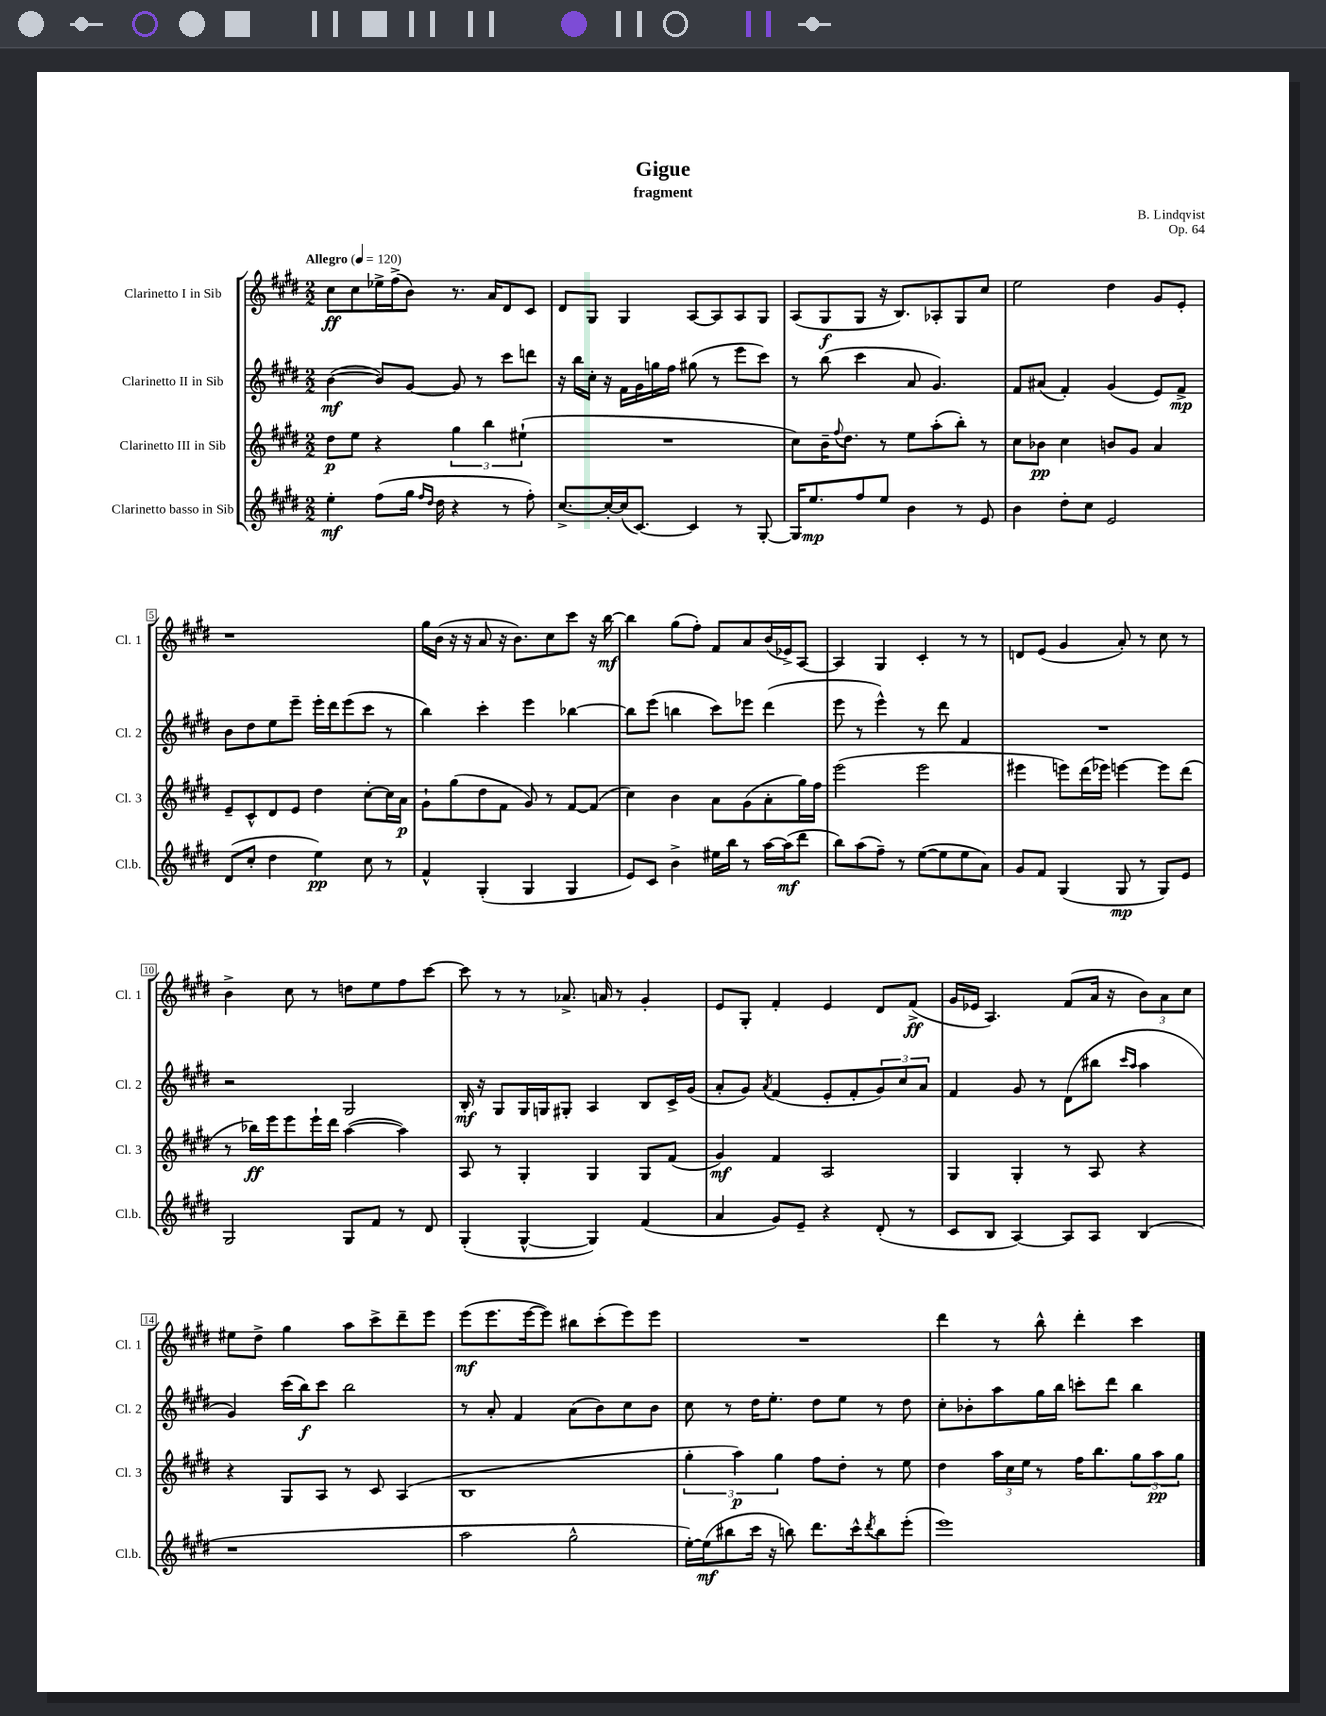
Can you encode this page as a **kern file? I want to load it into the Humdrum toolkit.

**kern	**dynam	**kern	**dynam	**kern	**dynam	**kern	**dynam
*part4	*part4	*part3	*part3	*part2	*part2	*part1	*part1
*staff4	*staff4	*staff3	*staff3	*staff2	*staff2	*staff1	*staff1
*I"Clarinetto basso in Sib	*	*I"Clarinetto III in Sib	*	*I"Clarinetto II in Sib	*	*I"Clarinetto I in Sib	*
*I'Cl.b.	*	*I'Cl. 3	*	*I'Cl. 2	*	*I'Cl. 1	*
*clefG2	*	*clefG2	*	*clefG2	*	*clefG2	*
*k[f#c#g#d#]	*	*k[f#c#g#d#]	*	*k[f#c#g#d#]	*	*k[f#c#g#d#]	*
*M2/2	*	*M2/2	*	*M2/2	*	*M2/2	*
*MM120	*	*MM120	*	*MM120	*	*MM120	*
=1	=1	=1	=1	=1	=1	=1	=1
!	!	!	!	!	!	!LO:TX:a:B:t=Allegro	!
4ee'\	mf	8dd#\L	p	([4b\	mf	8cc#\L	ff
.	.	8ee\J	.	.	.	8cc#\	.
(8ff#\L	.	4r	.	8b/L])	.	16ee-X^\L	.
.	.	.	.	.	.	(16ff#^\J	.
16gg#\Jk	.	.	.	[8g#/J	.	8b\J)	.
16qqff#/LL	.	.	.	.	.	.	.
16qqdd#/JJ	.	.	.	.	.	.	.
16dd#\	.	.	.	.	.	.	.
4r	.	6gg#\	.	8g#/]	.	8.r	.
.	.	.	.	8r	.	.	.
.	.	6bb\	.	.	.	.	.
.	.	.	.	.	.	16a/KL	.
8r	.	.	.	8ccc#\L	.	8d#/	.
.	.	(6ee#X`\	.	.	.	.	.
8ff#'\)	.	.	.	8dddn\J	.	8c#/J	.
=2	=2	=2	=2	=2	=2	=2	=2
[8.cc#^/L	.	1r	.	16r	.	8d#/L	.
.	.	.	.	16bb\LL	.	.	.
.	.	.	.	16cc#'\JJ	.	8G#/J	.
16cc#'/L_	.	.	.	16r	.	.	.
(16cc#/J]	.	.	.	16f#\LL	.	4G#/	.
[8.c#/J)	.	.	.	16g#\	.	.	.
.	.	.	.	16ggn\	.	.	.
.	.	.	.	16ff#\JJ	.	.	.
4c#/]	.	.	.	(8gg#X\	.	[8A/L	.
.	.	.	.	8r	.	8A/]	.
8r	.	.	.	8eee\L	.	8A/	.
[8G#'/	.	.	.	8ccc#\J)	.	8G#/J	.
=3	=3	=3	=3	=3	=3	=3	=3
16G#/KL]	.	8cc#\L)	.	8r	.	(8A/L	.
8.ee/	mp	.	.	.	.	.	.
.	.	16b~\K	.	(8bb\	.	8G#/	f
.	.	8qqff#/	.	.	.	.	.
.	.	8.dd#\J	.	.	.	.	.
8ff#/	.	.	.	4ccc#\	.	8G#/J	.
8ee/J	.	8r	.	.	.	16r	.
.	.	.	.	.	.	8.B/L)	.
4b\	.	8ee\L	.	8a/	.	.	.
.	.	(8aa'\	.	4.g#/)	.	8A-X'/	.
8r	.	8bb'\J)	.	.	.	8G#/	.
8e/	.	8r	.	.	.	8cc#/J	.
=4	=4	=4	=4	=4	=4	=4	=4
4b\	.	8cc#\L	.	8f#/L	.	2ee\	.
.	.	8b-X\J	pp	(8a#X/J	.	.	.
8dd#'\L	.	4cc#\	.	4f#'/)	.	.	.
8cc#\J	.	.	.	.	.	.	.
2e/	.	8bn/L	.	(4g#/	.	4dd#\	.
.	.	8g#/J	.	.	.	.	.
.	.	4a/	.	8e/L)	.	8g#/L	.
.	.	.	.	8f#^/J	mp	8e'/J	.
!!LO:LB:g=z
=5	=5	=5	=5	=5	=5	=5	=5
(8d#/L	.	8e~/L	.	8b\L	.	1r	.
8cc#'/J	.	8c#^^/	.	8dd#\	.	.	.
4dd#\	.	8d#/	.	8ee\	.	.	.
.	.	8e/J	.	8eee~\J	.	.	.
4ee\)	pp	4dd#\	.	16eee'\LL	.	.	.
.	.	.	.	16ddd#\J	.	.	.
.	.	.	.	(8eee\	.	.	.
8cc#\	.	[8cc#'\L	.	8ccc#\J	.	.	.
8r	.	16cc#\L]	.	8r	.	.	.
.	.	16a\JJ	p	.	.	.	.
=6	=6	=6	=6	=6	=6	=6	=6
4f#^^/	.	8g#`\L	.	4bb\)	.	16gg#\LL	.
.	.	.	.	.	.	(16b\JJ	.
.	.	(8gg#\	.	.	.	16r	.
.	.	.	.	.	.	16r	.
(4G#'/	.	8dd#\	.	4ccc#'\	.	8a/	.
.	.	8f#\J	.	.	.	16r	.
.	.	.	.	.	.	8.b\L)	.
4G#/	.	8g#/)	.	4eee\	.	.	.
.	.	8r	.	.	.	8cc#\	.
4G#/	.	[8f#/L	.	[4bb-X\	.	8ccc#\J	.
.	.	(8f#/J]	.	.	.	16r	.
.	.	.	.	.	.	[16bb\	mf
=7	=7	=7	=7	=7	=7	=7	=7
8e/L)	.	4cc#\)	.	8bb-\L]	.	4bb\]	.
8c#/J	.	.	.	(8eee\J	.	.	.
4b^\	.	4b\	.	4bbn\	.	(8gg#\L	.
.	.	.	.	.	.	8ff#'\J)	.
16ee#X\LL	.	8a\L	.	8ccc#\L)	.	8f#/L	.
16bb\JJ	.	.	.	.	.	.	.
8r	.	(8g#\	.	8eee-X\J	.	8a/	.
[16aa\LL	.	8a'\	.	(4ddd#\	.	(16b/L	.
(16aa\J]	mf	.	.	.	.	16e-X^/J)	.
8ddd#\J	.	16gg#\L)	.	.	.	[8A/J	.
.	.	16ff#\JJ	.	.	.	.	.
=8	=8	=8	=8	=8	=8	=8	=8
8bb\L)	.	(2eee\	.	8eee\	.	4A/]	.
(8aa\	.	.	.	8r	.	.	.
8ff#~\J)	.	.	.	4eee^^\)	.	4G#/	.
8r	.	.	.	.	.	.	.
([8ee\L	.	2eee\	.	8r	.	4c#'/	.
8ee\]	.	.	.	8ddd#\	.	.	.
8ee\	.	.	.	4f#/	.	8r	.
8a\J)	.	.	.	.	.	8r	.
=9	=9	=9	=9	=9	=9	=9	=9
8g#/L	.	4eee#X\	.	1r	.	8dn/L	.
8f#/J	.	.	.	.	.	(8e/J	.
(4G#/	.	8eeen\L)	.	.	.	4g#/	.
.	.	(16ddd#\L	.	.	.	.	.
.	.	16eee-X\JJ)	.	.	.	.	.
8G#/	mp	[4eeen\	.	.	.	8a'/)	.
8r	.	.	.	.	.	8r	.
8G#/L)	.	8eee\L]	.	.	.	8cc#\	.
8e/J	.	(8ddd#\J	.	.	.	8r	.
!!LO:LB:g=z
=10	=10	=10	=10	=10	=10	=10	=10
2G#/	.	8r	.	2r	.	4b^\	.
.	.	16bb-X\LL)	ff	.	.	.	.
.	.	16eee\J	.	.	.	.	.
.	.	8eee\	.	.	.	8cc#\	.
.	.	16eee`\L	.	.	.	8r	.
.	.	16ddd#\JJ	.	.	.	.	.
8G#/L	.	([4aa\	.	2G#/	.	8ddn\L	.
8f#/J	.	.	.	.	.	8ee\	.
8r	.	4aa\])	.	.	.	8ff#\	.
8d#/	.	.	.	.	.	[8ccc#\J	.
=11	=11	=11	=11	=11	=11	=11	=11
(4G#'/	.	8A/	.	16B'/	mf	8ccc#\]	.
.	.	.	.	16r	.	.	.
.	.	8r	.	8G#/L	.	8r	.
[4G#^^/	.	4G#'/	.	16G#/L	.	8r	.
.	.	.	.	16Gn/J	.	.	.
.	.	.	.	8G#X'/J	.	8.a-X^/	.
4G#/])	.	4G#/	.	4A/	.	.	.
.	.	.	.	.	.	16an/	.
.	.	.	.	.	.	8r	.
(4f#/	.	8G#/L	.	8B/L	.	4g#'/	.
.	.	(8f#/J	.	16c#^/L	.	.	.
.	.	.	.	(16g#/JJ	.	.	.
=12	=12	=12	=12	=12	=12	=12	=12
4a/	.	4g#/)	mf	8a'/L	.	8e/L	.
.	.	.	.	8g#/J)	.	8G#'/J	.
.	.	.	.	8qa/	.	.	.
8g#/L)	.	4f#/	.	(4f#/	.	4f#'/	.
8e~/J	.	.	.	.	.	.	.
4r	.	2A/	.	8e'/L	.	4e/	.
.	.	.	.	8f#'/	.	.	.
(8d#'/	.	.	.	12g#/)	.	8d#/L	.
.	.	.	.	12cc#/	.	.	.
8r	.	.	.	.	.	(8f#^/J	ff
.	.	.	.	12a/J	.	.	.
=13	=13	=13	=13	=13	=13	=13	=13
8c#/L	.	4G#/	.	4f#/	.	16g#/LL	.
.	.	.	.	.	.	16e-X/JJ	.
8B/J	.	.	.	.	.	4.A/)	.
[4A/)	.	4G#'/	.	8g#/	.	.	.
.	.	.	.	8r	.	.	.
8A/L]	.	8r	.	(8d#\L	.	(8f#/L	.
8A/J	.	8A/	.	8bb#X\J	.	16a/Jk	.
.	.	.	.	.	.	16r	.
.	.	.	.	16qqccc#/LL	.	.	.
.	.	.	.	16qqaa/JJ	.	.	.
(4B/	.	4r	.	4aa\	.	12b\L)	.
.	.	.	.	.	.	12a\	.
.	.	.	.	.	.	12cc#\J	.
!!LO:LB:g=z
=14	=14	=14	=14	=14	=14	=14	=14
1r	.	4r	.	4g#/)	.	8ee#X\L	.
.	.	.	.	.	.	8dd#^\J	.
.	.	8G#/L	.	(16ccc#\LL	.	4gg#\	.
.	.	.	.	16bb\J)	f	.	.
.	.	8A/J	.	8ccc#\J	.	.	.
.	.	8r	.	2bb\	.	8aa\L	.
.	.	8c#/	.	.	.	8ccc#^\	.
.	.	(4A/	.	.	.	8ddd#~\	.
.	.	.	.	.	.	8eee\J	.
=15	=15	=15	=15	=15	=15	=15	=15
2aa\	.	1B	.	8r	.	(8eee\L	mf
.	.	.	.	8a'/	.	8.eee\	.
.	.	.	.	4f#/	.	.	.
.	.	.	.	.	.	[16eee\k	.
.	.	.	.	.	.	8eee\J])	.
2gg#^^\	.	.	.	(8a\L	.	8bb#X\L	.
.	.	.	.	8b\)	.	(8ccc#'\	.
.	.	.	.	8cc#\	.	8eee\)	.
.	.	.	.	8b\J	.	8eee\J	.
=16	=16	=16	=16	=16	=16	=16	=16
[16ee'\LL)	.	6gg#'\	.	8cc#\	.	1r	.
(16ee\J]	mf	.	.	.	.	.	.
8bb#X\	.	.	.	8r	.	.	.
.	.	6aa\)	p	.	.	.	.
16ccc#\Jk	.	.	.	16dd#\KL	.	.	.
16r	.	.	.	8.ee'\J	.	.	.
.	.	6gg#\	.	.	.	.	.
8bbn\)	.	.	.	.	.	.	.
8.ddd#\L	.	8ff#\L	.	8dd#\L	.	.	.
.	.	8dd#'\J	.	8ee\J	.	.	.
16ccc#^^\k	.	.	.	.	.	.	.
8qddd#/	.	.	.	.	.	.	.
8bb\	.	8r	.	8r	.	.	.
(8eee'\J	.	8ee\	.	8dd#\	.	.	.
=17	=17	=17	=17	=17	=17	=17	=17
1eee)	.	4dd#\	.	8cc#'\L	.	4ddd#\	.
.	.	.	.	8b-X'\	.	.	.
.	.	24aa\LL	.	8aa\	.	8r	.
.	.	24cc#\	.	.	.	.	.
.	.	24ee\JJ	.	.	.	.	.
.	.	8r	.	16gg#\L	.	8bb^^\	.
.	.	.	.	16bb\JJ	.	.	.
.	.	16ff#\KL	.	8cccn'\L	.	4ddd#'\	.
.	.	8.bb\	.	.	.	.	.
.	.	.	.	8ddd#\J	.	.	.
.	.	12gg#\	.	4bb\	.	4ccc#\	.
.	.	12aa\	pp	.	.	.	.
.	.	12gg#\J	.	.	.	.	.
==	==	==	==	==	==	==	==
*-	*-	*-	*-	*-	*-	*-	*-
